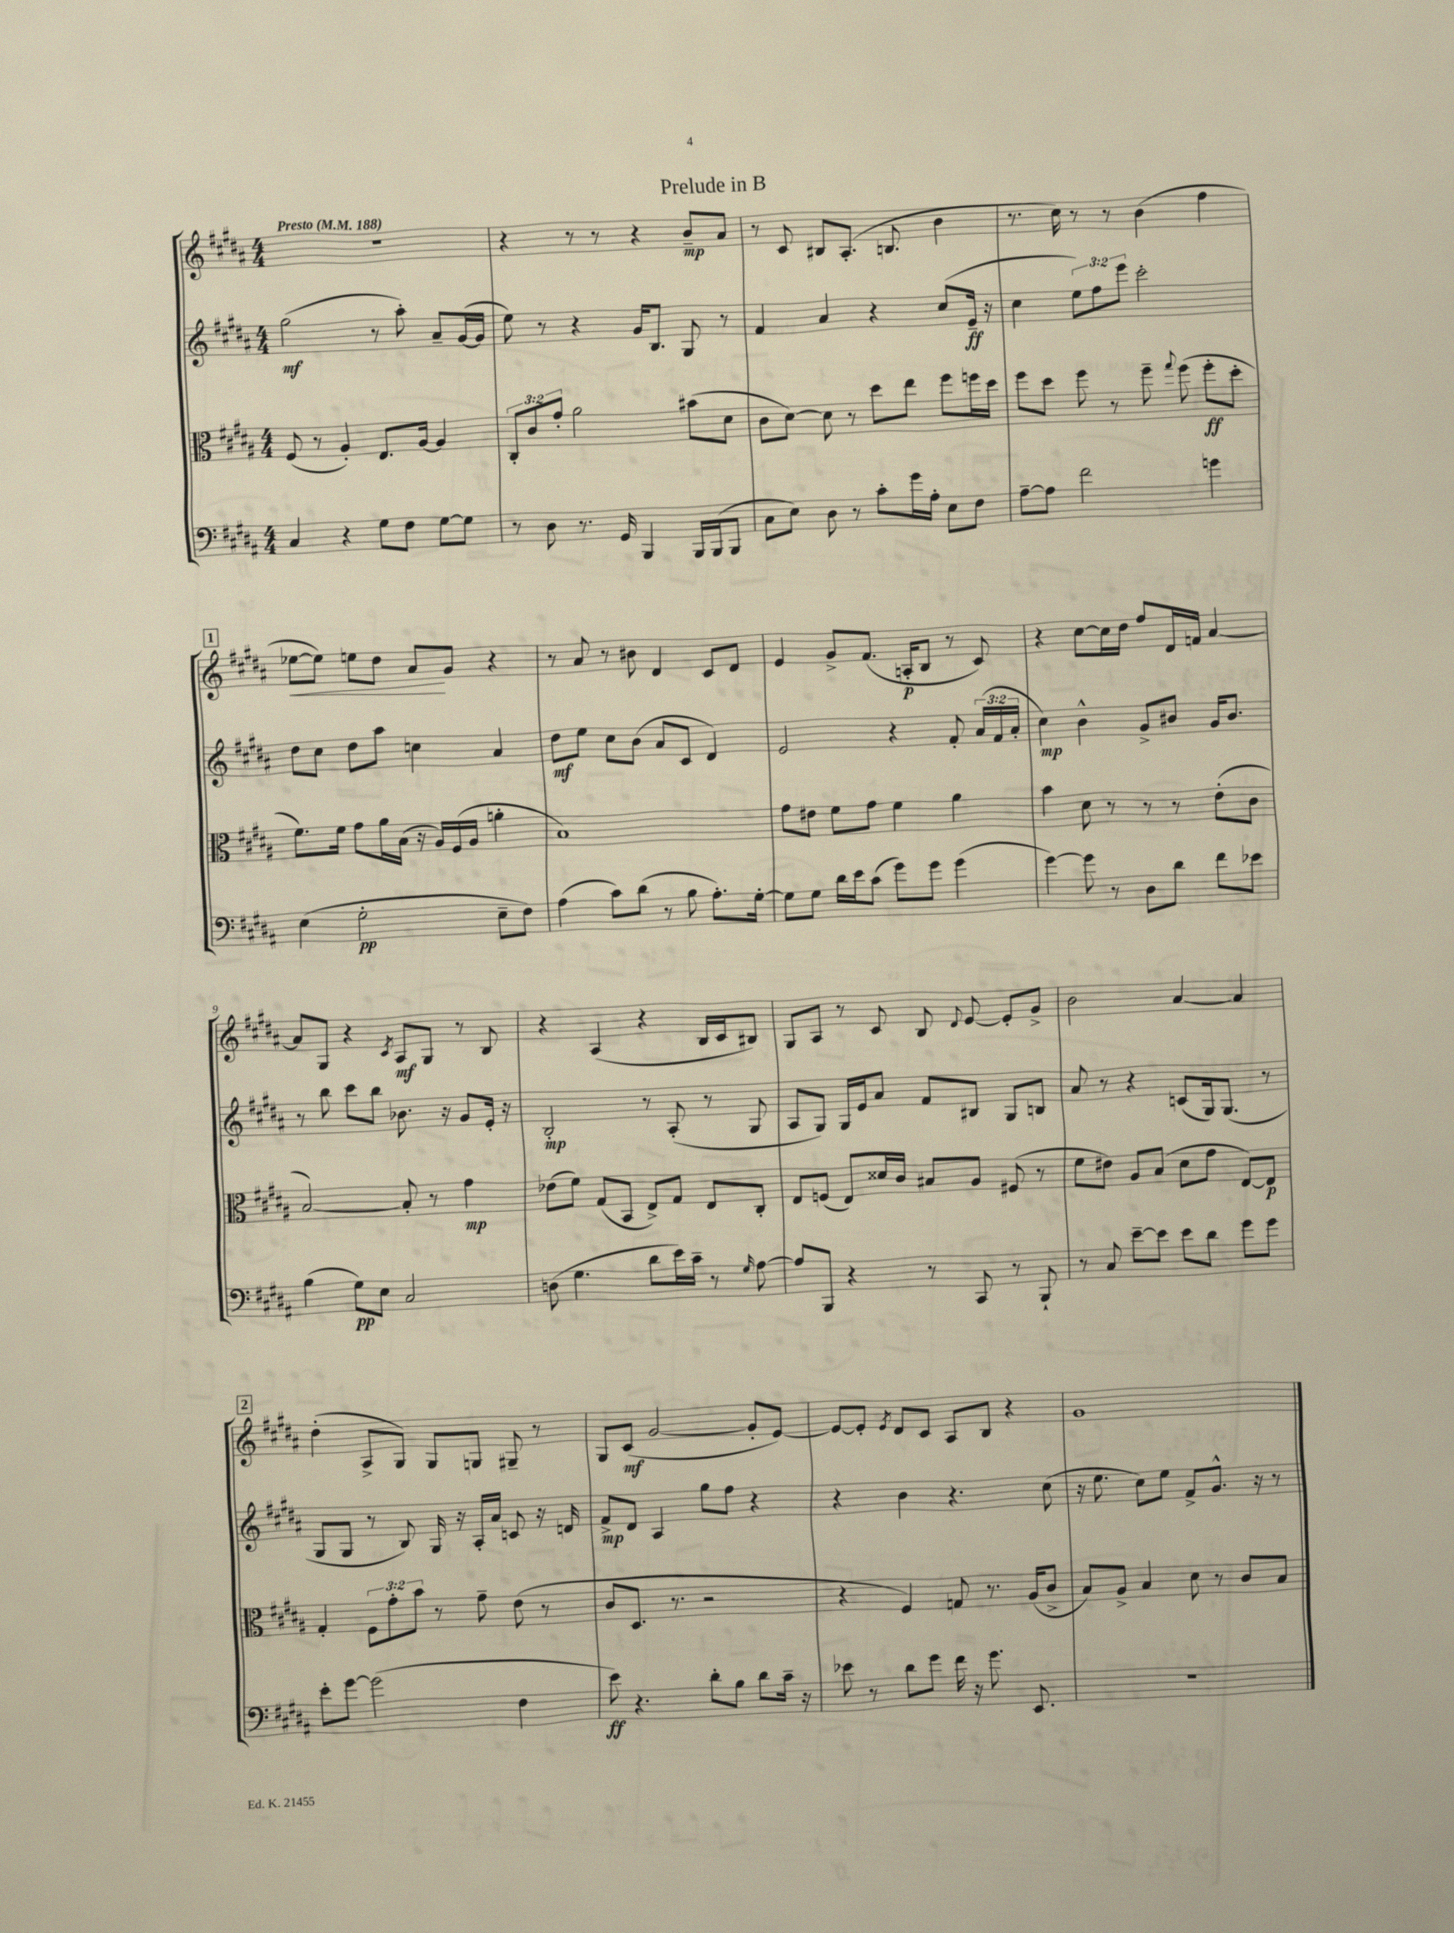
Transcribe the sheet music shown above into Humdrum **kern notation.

**kern	**kern	**kern	**kern
*staff4	*staff3	*staff2	*staff1
*clefF4	*clefC3	*clefG2	*clefG2
*k[f#c#g#d#a#]	*k[f#c#g#d#a#]	*k[f#c#g#d#a#]	*k[f#c#g#d#a#]
*M4/4	*M4/4	*M4/4	*M4/4
*MM188	*MM188	*MM188	*MM188
4C#	(8F#	(2gg#	1r
.	8r	.	.
4r	4A#')	.	.
8G#	8.E	8r	.
8F#	.	8aa#')	.
.	[16A#	.	.
[8G#	4A#]	8a#~	.
8G#]	.	([16g#	.
.	.	16g#]	.
=	=	=	=
8r	12C#'	8ee)	4r
.	12c#	.	.
8D#	.	8r	.
.	12g#'	.	.
8.r	2a#	4r	8r
.	.	.	8r
16GG#	.	.	.
4BBB	.	16g#	4r
.	.	8.B	.
16BBB	(8b#	8G#	8b~
(16BBB	.	.	.
8BBB	8d#	8r	8a#
=	=	=	=
8C#	8c#	4f#	8r
8E)	[8d#)	.	8c#
8D#	8d#]	4a#	8B#
8r	8r	.	(8.A#'
8c#'	8dd#	4r	.
.	.	.	8.B
16g#	8ee	.	.
16A#'	.	.	.
8E	8ff#	(8cc#	4b
8F#	16ff	16e~	.
.	16dd#	16r	.
=	=	=	=
[8A#~	8ff#	4cc#	8.r
8A#]	8dd#	.	.
.	.	.	16cc#)
2f#	8ff#	12ee)	8r
.	.	12ff#	.
.	8r	.	8r
.	.	12eee	.
.	8ff#~	2ccc#'	(4b
.	8qqgg#	.	.
.	(8ff#	.	.
4g	8ff#'	.	4ff#
.	8dd#'	.	.
=	=	=	=
(4E	8.f#)	8dd#	[8ee-
.	.	8cc#	8ee-])
.	16f#	.	.
2G#'	8g#	8dd#	8ee
.	16a#	8aa#	8dd#
.	(16B	.	.
.	16r	4cc	8a#
.	16A#)	.	.
.	(16F#	.	8g#
.	16A#	.	.
8E~	4a'	4a#	4r
8F#)	.	.	.
=	=	=	=
(4A#	1B)	8dd#	8r
.	.	8ee	8a#
8c#)	.	8cc#	8r
(8d#	.	(8b	8b#
8r	.	8a#	4d#
8B	.	8c#	.
8.A#')	.	4d#)	8c#
.	.	.	8d#
[16G#'	.	.	.
=	=	=	=
8G#]	8g#	2e	4e
8G#	8e#	.	.
16d#	8f#	.	8g#^
16e	.	.	.
(8c#	8g#	.	(8.f#
8g#)	4f#	4r	.
.	.	.	16A'
8g#	.	.	8B
(4g#	4a#	8f#'	8r
.	.	(24a#	8c#)
.	.	24f#	.
.	.	24a#'	.
=	=	=	=
[4g#)	4b	4cc#)	4r
8g#]	8d#	4b^^	[8cc#
8r	8r	.	16cc#]
.	.	.	16dd#
8D#	8r	8g#^	8ff#
8d#	8r	8b#	16d#
.	.	.	16f
8f#	(8e'	16g#	[4a#
.	.	8.b#	.
8e-	8c#	.	.
=	=	=	=
(4B	[2B)	8r	8a#]
.	.	8bb	8G#
8G#)	.	8ccc#	4r
8E	.	8bb	.
.	.	.	8qc#
2C#	8B']	8.b-	8A#
.	8r	.	8G#
.	.	16r	.
.	4g#	8g#	8r
.	.	16e'	8B
.	.	16r	.
=	=	=	=
(8D	(8e-	2B'	4r
4.G#	8f#)	.	.
.	(8G#	.	(4A#
.	8BB	.	.
8d#	8E^)	8r	4r
16e)	8G#	(8A#'	.
16c#~	.	.	.
8r	8E	8r	16B
.	.	.	16c#
16qqG#	.	.	.
[8A#	8C#'	8G#	8B#)
=	=	=	=
8A#]	8E	8A#	8G#
8BBB	(8F	8G#)	8A#
4r	8E)	16G#	8r
.	.	16e	.
.	16d##	8a#	8c#
.	16c#	.	.
8r	8B#	8f#	8B
.	.	.	8qqd#
8CC#	8A#	8B#	[8e
8r	(8F#	8G#	8e']
8BBB`	8r	8B	8g#^
=	=	=	=
8r	8f#	8a#	2b
8C#	8e#)	8r	.
[8e~	8A#	4r	.
8e]	(8B	.	.
8e	8d#	(8c	[4a#
8d#	8g#	16G#)	.
.	.	(8.G#	.
8g#	[8E)	.	4a#]
8g#	8E]	8r	.
=	=	=	=
8e'	4G#'	8G#	(4dd#'
[8g#	.	8G#	.
(2g#]	12F#	8r	8A#^
.	12g#'	.	.
.	.	8B)	8G#)
.	12b	.	.
.	8r	16G#	8G#
.	.	16r	.
.	8g#~	16A#'	8G
.	.	16a#	.
4F#	(8e	8c	8G#~
.	8r	16r	8r
.	.	16d	.
=	=	=	=
8e)	8c#	8f#^	8G#
4.r	8.D#	8d#	(8c#
.	.	4A#	[2g#
.	8.r	.	.
8d#'	2r	8gg#	.
8B	.	8ff#	.
8d#	.	4r	8g#']
16c#~	.	.	[8e)
16r	.	.	.
=	=	=	=
8e-	4r	4r	8e_
8r	.	.	8e']
.	.	.	8qe
8d#	4F#)	4b	8d#
8g#	.	.	8c#
16f#	8G	4.r	8A#
16r	.	.	.
8.g#	8.r	.	8B
.	.	.	4r
8.EE	(16A#	.	.
.	8c#^	(8cc#	.
=	=	=	=
1r	8B)	16r	1g#
.	.	8.ee	.
.	8A#^	.	.
.	4B	8cc#)	.
.	.	8ee	.
.	8d#	8f#^	.
.	8r	8.g#^^	.
.	8c#	.	.
.	.	16r	.
.	8B	8r	.
==	==	==	==
*-	*-	*-	*-
